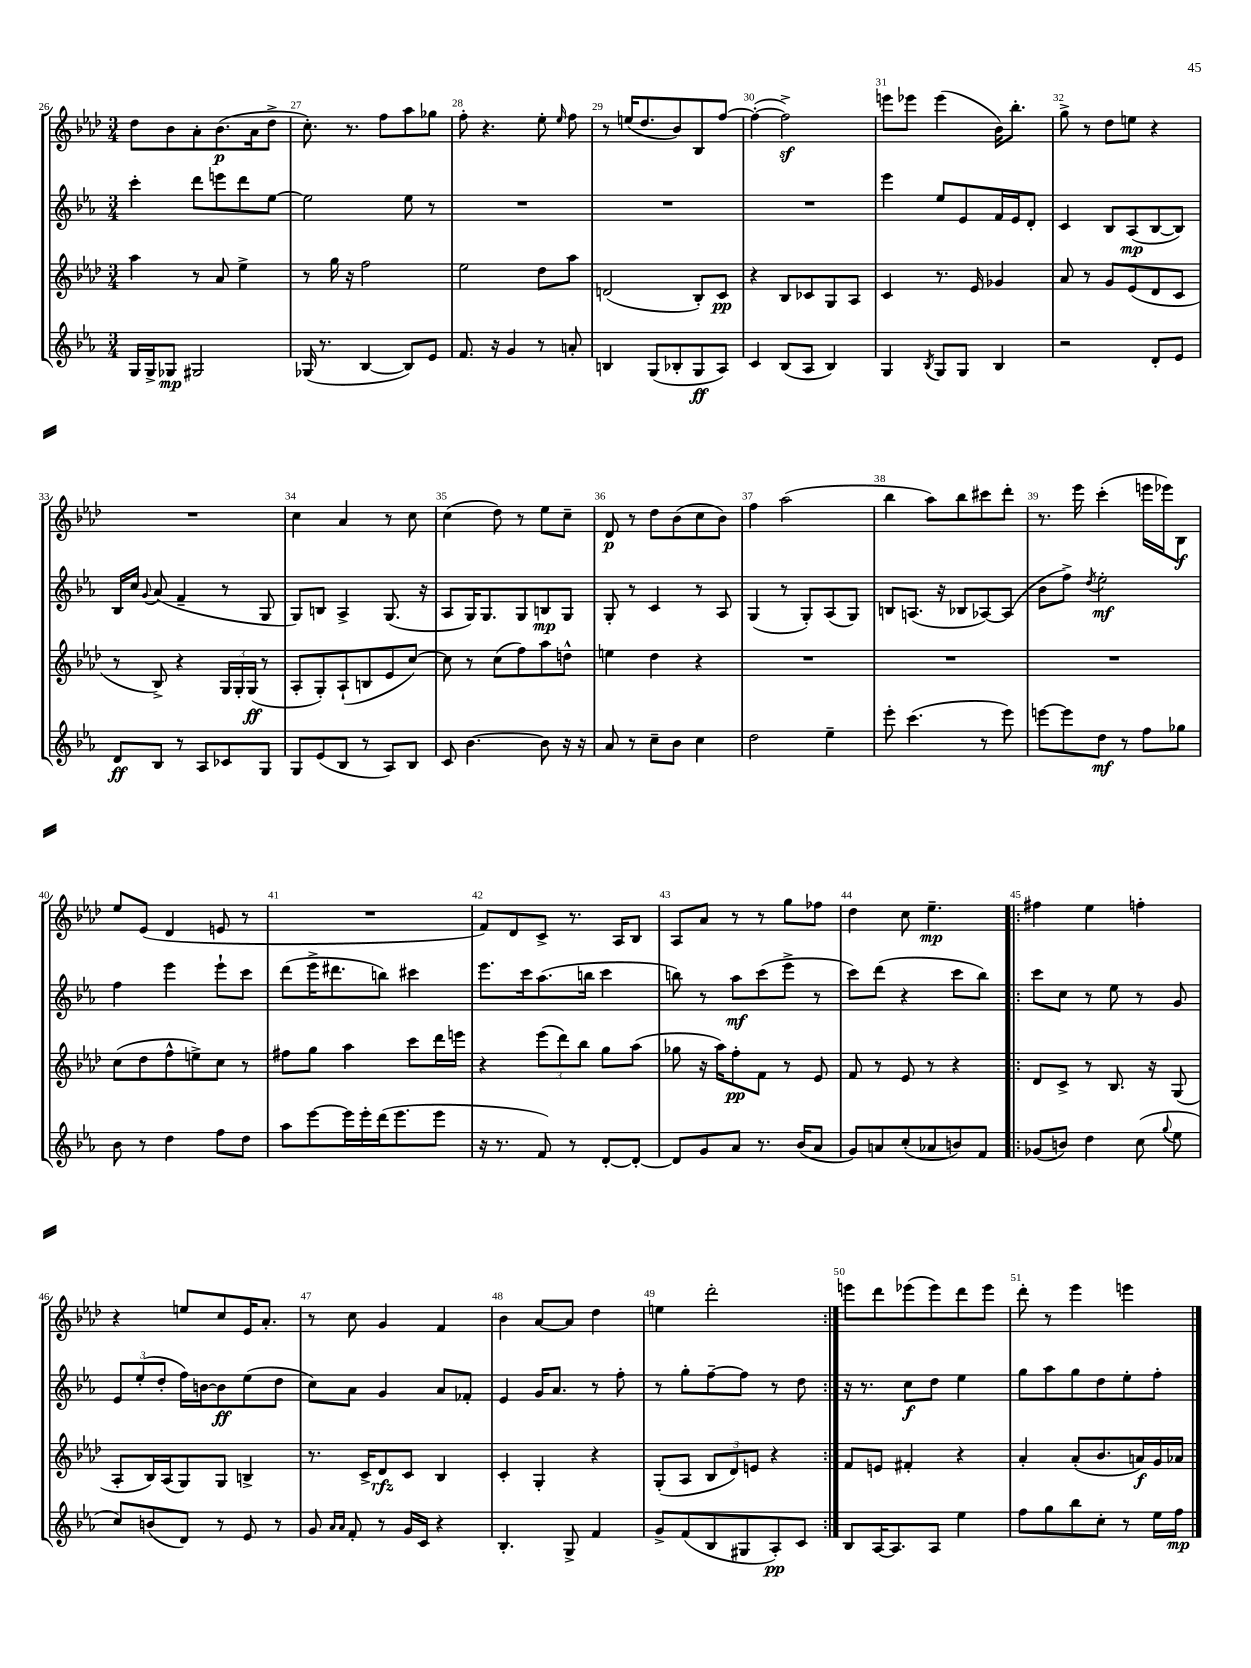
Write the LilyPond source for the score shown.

<<
\new StaffGroup <<
\new Staff = "s0" {
    \clef treble \key aes \major \numericTimeSignature \time 3/4
    \autoBeamOff des''8[ bes'8 aes'8-. bes'8.\p( aes'16 des''8]-> |
    c''8.-.) r8. f''8[ aes''8 ges''8] |
    f''8-. r4. ees''8-. \grace { ees''16 } f''8 |
    r8 e''16[( des''8. bes'8) bes8 f''8]~ |
    f''4~-.( f''2->\sf) |
    e'''8[ ees'''8] ees'''4( bes'16[) bes''8.]-. |
    g''8-> r8 des''8[ e''8] r4 |
    R2. |
    c''4 aes'4 r8 c''8 |
    c''4( des''8) r8 ees''8[ c''8]-- |
    des'8\p r8 des''8[ bes'8( c''8 bes'8]) |
    f''4 aes''2( |
    bes''4 aes''8[) bes''8 cis'''8 des'''8]-. |
    r8. ees'''16 c'''4-.( e'''16[ ees'''16) bes8]\f |
    ees''8[ ees'8]( des'4 e'8 r8 |
    R2. |
    f'8[) des'8 c'8]-> r8. aes16[ bes8] |
    aes8[ aes'8] r8 r8 g''8[ fes''8] |
    des''4 c''8 ees''4.--\mp |
    \repeat volta 2 { fis''4 ees''4 f''4-. |
    r4 e''8[ c''8 ees'16 aes'8.]-. |
    r8 c''8 g'4 f'4 |
    bes'4 aes'8[~ aes'8] des''4 |
    e''4 des'''2-. | }
    e'''8[ des'''8 ees'''8( ees'''8) des'''8 ees'''8] |
    des'''8-. r8 ees'''4 e'''4 \bar "|." |
}
\new Staff = "s1" {
    \clef treble \key ees \major \numericTimeSignature \time 3/4
    \autoBeamOff c'''4-. d'''8[ e'''8 d'''8 ees''8]~ |
    ees''2 ees''8 r8 |
    R2. |
    R2. |
    R2. |
    ees'''4 ees''8[ ees'8 f'16 ees'16 d'8]-. |
    c'4 bes8[ aes8\mp( bes8~ bes8]) |
    bes16[ c''16] \appoggiatura { g'8 } aes'8( f'4-- r8 g8 |
    g8[) b8] aes4-> g8.( r16 |
    aes8[ g16) g8. g8 b8\mp g8] |
    g8-. r8 c'4 r8 aes8 |
    g4( r8 g8[-.) aes8( g8]) |
    b8[ a8.]( r16 bes8[ aes8~) aes8]( |
    bes'8[ f''8]->) \acciaccatura { d''8 } ees''2-.\mf |
    f''4 ees'''4 ees'''8[-! c'''8] |
    d'''8[( ees'''16-> dis'''8. b''8]) cis'''4 |
    ees'''8.[ c'''16 aes''8.( b''16] c'''4 |
    b''8) r8 aes''8[\mf c'''8( ees'''8]-> r8 |
    c'''8[) d'''8]( r4 c'''8[ bes''8]) |
    \repeat volta 2 { c'''8[ c''8] r8 ees''8 r8 g'8 |
    \tuplet 3/2 { ees'8[ ees''8-.( d''8]-. } f''16[) b'16~ b'8\ff ees''8( d''8] |
    c''8[) aes'8] g'4 aes'8[ fes'8]-. |
    ees'4 g'16[ aes'8.] r8 f''8-. |
    r8 g''8[-. f''8~-- f''8] r8 d''8 | }
    r16 r8. c''8[\f d''8] ees''4 |
    g''8[ aes''8 g''8 d''8 ees''8-. f''8]-. \bar "|." |
}
\new Staff = "s2" {
    \clef treble \key aes \major \numericTimeSignature \time 3/4
    \autoBeamOff aes''4 r8 aes'8 ees''4-> |
    r8 g''16 r16 f''2 |
    ees''2 des''8[ aes''8] |
    d'2( bes8[-.) c'8]\pp |
    r4 bes8[ ces'8 g8 aes8] |
    c'4 r8. ees'16 ges'4 |
    aes'8 r8 g'8[ ees'8( des'8 c'8] |
    r8 bes8->) r4 \tuplet 3/2 { g16[ g16-. g16]\ff( } r8 |
    aes8[-. g8-.) aes8-!( b8 ees'8 c''8]~) |
    c''8 r8 c''8[( f''8) aes''8 d''8]-^ |
    e''4 des''4 r4 |
    R2. |
    R2. |
    R2. |
    c''8[( des''8 f''8-^ e''8->) c''8] r8 |
    fis''8[ g''8] aes''4 c'''8[ des'''16 e'''16] |
    r4 \tuplet 3/2 { ees'''8[( des'''8) bes''8] } g''8[ aes''8]( |
    ges''8 r16 aes''16[) f''8-.\pp f'8] r8 ees'8 |
    f'8 r8 ees'8 r8 r4 |
    \repeat volta 2 { des'8[ c'8]-> r8 bes8. r16 g8( |
    aes8[-. bes16) aes16( g8) g8] b4-> |
    r8. c'16[-> des'8\rfz c'8] bes4 |
    c'4-. g4-. r4 |
    g8[-.( aes8] \tuplet 3/2 { bes8[ des'8) e'8] } r4 | }
    f'8[ e'8] fis'4-. r4 |
    aes'4-. aes'8[-.( bes'8. a'16\f) g'16 aes'16] \bar "|." |
}
\new Staff = "s3" {
    \clef treble \key ees \major \numericTimeSignature \time 3/4
    \autoBeamOff g16[ g16-> ges8]\mp gis2 |
    ges16( r8. bes4~ bes8[) ees'8] |
    f'8. r16 g'4 r8 a'8-. |
    b4 g8[( bes8-. g8\ff aes8]) |
    c'4 bes8[( aes8] bes4) |
    g4 \acciaccatura { bes8 } g8[ g8] bes4 |
    r2 d'8[-. ees'8] |
    d'8[\ff bes8] r8 aes8[ ces'8 g8] |
    g8[ ees'8( bes8] r8 aes8[) bes8] |
    c'8 bes'4.~ bes'8 r16 r16 |
    aes'8 r8 c''8[-- bes'8] c''4 |
    d''2 ees''4-- |
    ees'''8-. c'''4.( r8 ees'''8) |
    e'''8[~ e'''8 d''8]\mf r8 f''8[ ges''8] |
    bes'8 r8 d''4 f''8[ d''8] |
    aes''8[ ees'''8~ ees'''16 ees'''16-. d'''16( ees'''8. ees'''8] |
    r16 r8. f'8) r8 d'8[~-. d'8]~-. |
    d'8[ g'8 aes'8] r8. bes'16[( aes'8] |
    g'8[) a'8 c''8-.( aes'8 b'8) f'8] |
    \repeat volta 2 { ges'8[( b'8]) d''4 c''8( \appoggiatura { g''8 } ees''8 |
    c''8[) b'8( d'8]) r8 ees'8 r8 |
    g'8 \grace { aes'16[ aes'16] } f'8-. r8 g'16[ c'16] r4 |
    bes4.-. g8-> f'4 |
    g'8[-> f'8( bes8 gis8 aes8-.\pp) c'8] | }
    bes8[ aes16~ aes8. aes8] ees''4 |
    f''8[ g''8 bes''8 c''8]-. r8 ees''16[ f''16]\mp \bar "|." |
}
>>
>>
\layout { \context { \Score currentBarNumber = #26 \override BarNumber.break-visibility = ##(#f #t #t) barNumberVisibility = #all-bar-numbers-visible } }
